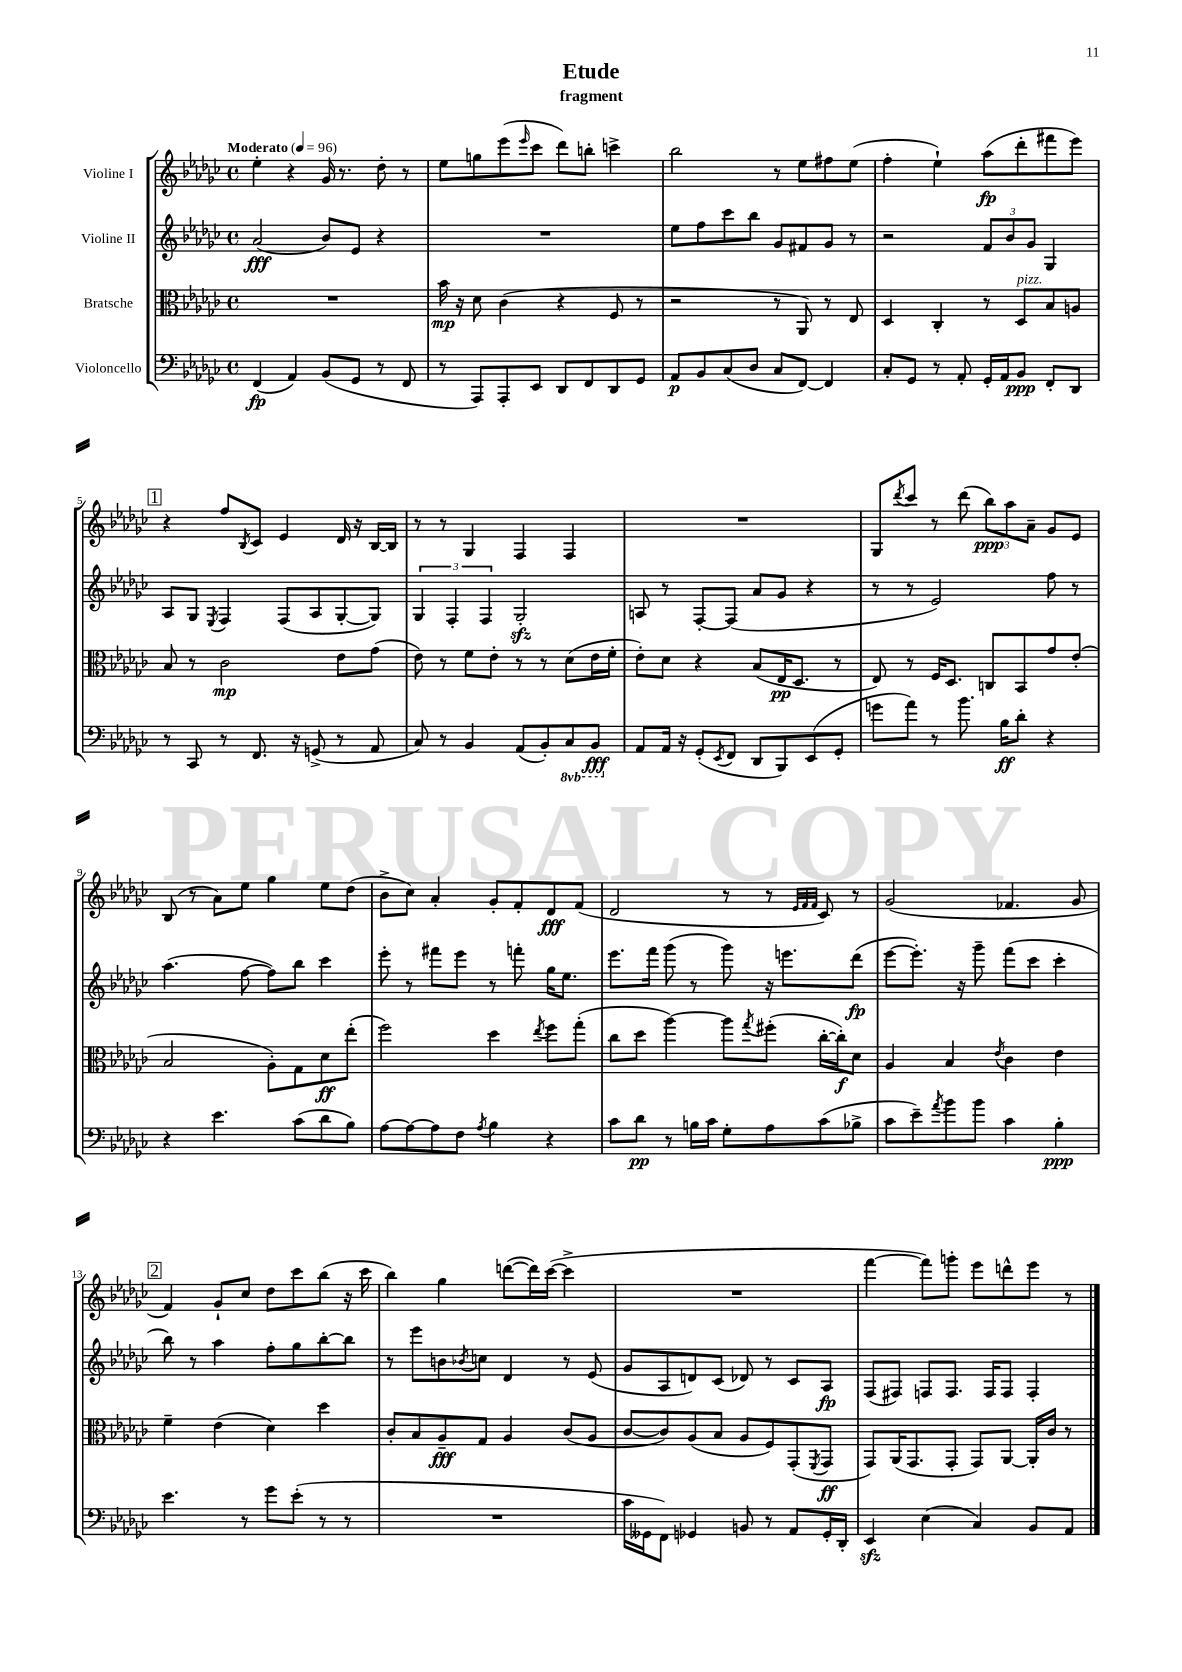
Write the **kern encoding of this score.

**kern	**dynam	**kern	**dynam	**kern	**dynam	**kern	**dynam
*part4	*part4	*part3	*part3	*part2	*part2	*part1	*part1
*staff4	*staff4	*staff3	*staff3	*staff2	*staff2	*staff1	*staff1
*I"Violoncello	*	*I"Bratsche	*	*I"Violine II	*	*I"Violine I	*
*clefF4	*	*clefC3	*	*clefG2	*	*clefG2	*
*k[b-e-a-d-g-c-]	*	*k[b-e-a-d-g-c-]	*	*k[b-e-a-d-g-c-]	*	*k[b-e-a-d-g-c-]	*
*M4/4	*	*M4/4	*	*M4/4	*	*M4/4	*
*met(c)	*	*met(c)	*	*met(c)	*	*met(c)	*
*MM96	*	*MM96	*	*MM96	*	*MM96	*
=1	=1	=1	=1	=1	=1	=1	=1
!	!	!	!	!	!	!LO:TX:a:B:t=Moderato	!
(4FF/	fp	1r	.	(2a-/	fff	4ee-'\	.
4AA-/)	.	.	.	.	.	4r	.
(8BB-/L	.	.	.	8b-/L)	.	16g-/	.
.	.	.	.	.	.	8.r	.
8GG-/J	.	.	.	8e-/J	.	.	.
8r	.	.	.	4r	.	8dd-'\	.
8FF/	.	.	.	.	.	8r	.
=2	=2	=2	=2	=2	=2	=2	=2
8r	.	16b-\	mp	1r	.	8ee-\L	.
.	.	16r	.	.	.	.	.
8AAA-/L)	.	8d-\	.	.	.	8ggn\	.
8AAA-'/	.	(4c-\	.	.	.	(8eee-\	.
.	.	.	.	.	.	16qqeee-/	.
8EE-/J	.	.	.	.	.	8ccc-\J	.
8DD-/L	.	4r	.	.	.	8ddd-\L)	.
8FF/	.	.	.	.	.	8bbn'\J	.
8DD-/	.	8F/	.	.	.	4cccn^\	.
8GG-/J	.	8r	.	.	.	.	.
=3	=3	=3	=3	=3	=3	=3	=3
8AA-/L	p	2r	.	8ee-\L	.	2bb-\	.
8BB-/	.	.	.	8ff\	.	.	.
(8C-/	.	.	.	8ccc-\	.	.	.
8D-/J	.	.	.	8bb-\J	.	.	.
8C-/L	.	8r	.	8g-/L	.	8r	.
[8FF/J)	.	8AA-/)	.	8f#X/	.	8ee-\L	.
4FF/]	.	8r	.	8g-/J	.	8ff#X\	.
.	.	8E-/	.	8r	.	(8ee-\J	.
=4	=4	=4	=4	=4	=4	=4	=4
8C-'/L	.	4D-/	.	2r	.	4ff'\	.
8GG-/J	.	.	.	.	.	.	.
8r	.	4C-'/	.	.	.	4ee-`\)	.
8AA-'/	.	.	.	.	.	.	.
16GG-'/LL	.	8r	.	12f/L	.	(8aa-\L	fp
16AA-/J	.	.	.	.	.	.	.
.	.	.	.	12b-/	.	.	.
!	!	!LO:TX:a:i:t=pizz.	!	!	!	!	!
8BB-/J	ppp	8D-/L	.	.	.	8ddd-'\	.
.	.	.	.	12g-/J	.	.	.
8FF'/L	.	8B-/	.	4G-/	.	8fff#X\	.
8DD-/J	.	8An/J	.	.	.	8eee-\J)	.
!!LO:LB:g=z
!!LO:REH:place=s1:t=1
=5	=5	=5	=5	=5	=5	=5	=5
8r	.	8B-/	.	8A-/L	.	4r	.
8CC-/	.	8r	.	8G-/J	.	.	.
.	.	.	.	8qE-/	.	.	.
8r	.	2c-\	mp	4F/	.	8ff/L	.
.	.	.	.	.	.	8qB-/	.
8.FF/	.	.	.	.	.	8c-/J	.
.	.	.	.	(8F/L	.	4e-/	.
16r	.	.	.	.	.	.	.
(8GGn^/	.	.	.	8A-/	.	.	.
8r	.	8e-\L	.	[8G-'/	.	16d-/	.
.	.	.	.	.	.	16r	.
8AA-/	.	(8g-\J	.	8G-/J])	.	[16B-/LL	.
.	.	.	.	.	.	16B-/JJ]	.
=6	=6	=6	=6	=6	=6	=6	=6
8C-/)	.	8e-\)	.	6G-/	.	8r	.
8r	.	8r	.	.	.	8r	.
.	.	.	.	6F'/	.	.	.
4BB-/	.	8f\L	.	.	.	4G-/	.
.	.	.	.	6F/	.	.	.
.	.	8e-'\J	.	.	.	.	.
(8AA-/L	.	8r	.	2G-zz'/	.	4F/	.
8BB-'/)	.	8r	.	.	.	.	.
*8ba	*	*	*	*	*	*	*
8CC-/	.	(8d-\L	.	.	.	4F/	.
8BBB-/J	fff	16e-\L	.	.	.	.	.
.	.	16f'\JJ	.	.	.	.	.
=7	=7	=7	=7	=7	=7	=7	=7
*X8ba	*	*	*	*	*	*	*
8AA-/L	.	8e-'\L)	.	8An/	.	1r	.
16AA-/Jk	.	8d-\J	.	8r	.	.	.
16r	.	.	.	.	.	.	.
(8GG-'/L	.	4r	.	[8F'/L	.	.	.
8qEE-/	.	.	.	.	.	.	.
8FF/J	.	.	.	(8F/J]	.	.	.
8DD-/L	.	(8B-/L	.	8a-/L	.	.	.
8BBB-/)	.	16E-/K	pp	8g-/J	.	.	.
.	.	8.D-/J	.	.	.	.	.
(8EE-/	.	.	.	4r	.	.	.
8GG-'/J	.	8r	.	.	.	.	.
=8	=8	=8	=8	=8	=8	=8	=8
8gn\L	.	8E-/)	.	8r	.	8G-/L	.
.	.	.	.	.	.	8qddd-/	.
8a-\J)	.	8r	.	8r	.	8ccc-/J	.
8r	.	16F/KL	.	2e-/)	.	8r	.
.	.	8.D-/J	.	.	.	.	.
8.b-\	.	.	.	.	.	(8ddd-\	.
.	.	8Cn/L	.	.	.	12bb-\L)	ppp
16B-\KL	ff	.	.	.	.	.	.
.	.	.	.	.	.	12aa-\	.
8d-'\J	.	8BB-/	.	.	.	.	.
.	.	.	.	.	.	12a-~\J	.
4r	.	8g-/	.	8ff\	.	8g-/L	.
.	.	(8e-'/J	.	8r	.	8e-/J	.
!!LO:LB:g=z
=9	=9	=9	=9	=9	=9	=9	=9
4r	.	2B-/	.	(4.aa-\	.	(8B-/	.
.	.	.	.	.	.	8r	.
4.e-\	.	.	.	.	.	8a-\L)	.
.	.	.	.	[8ff\	.	8ee-\J	.
.	.	8A-'\L)	.	8ff\L])	.	4gg-\	.
(8c-\L	.	8G-\	.	8bb-\J	.	.	.
8d-\	.	8d-\	ff	4ccc-\	.	8ee-\L	.
8B-\J)	.	(8ee-'\J	.	.	.	(8dd-\J	.
=10	=10	=10	=10	=10	=10	=10	=10
[8A-\L	.	2ff\)	.	8eee-'\	.	8b-^\L	.
8A-\_	.	.	.	8r	.	8cc-\J)	.
8A-\]	.	.	.	8fff#X\L	.	4a-'/	.
8F\J	.	.	.	8eee-\J	.	.	.
8qA-/	.	.	.	.	.	.	.
4B-\	.	4dd-\	.	8r	.	8g-'/L	.
.	.	.	.	8fffn'\	.	8f'/	.
.	.	8qee-/	.	.	.	.	.
4r	.	8ff\L	.	16gg-\KL	.	8d-/	fff
.	.	.	.	8.ee-\J	.	.	.
.	.	(8gg-'\J	.	.	.	(8f/J	.
=11	=11	=11	=11	=11	=11	=11	=11
8c-\L	.	8cc-\L	.	8.eee-\L	.	2d-/	.
8d-\J	pp	8dd-\J	.	.	.	.	.
.	.	.	.	16fff\Jk	.	.	.
8r	.	[4aa-\)	.	(8ggg-\	.	.	.
16Bn\LL	.	.	.	8r	.	.	.
16c-\JJ	.	.	.	.	.	.	.
8G-'\L	.	8aa-\L]	.	8ggg-\)	.	8r	.
.	.	8qgg-/	.	.	.	.	.
8A-\	.	(8ff#X'\J	.	16r	.	8r	.
.	.	.	.	8.eeen\L	.	.	.
.	.	.	.	.	.	32qqe-/LLL	.
.	.	.	.	.	.	32qqf/	.
.	.	.	.	.	.	32qqf/JJJ	.
(8c-\	.	[16cc-'\LL	.	.	.	8c-/)	.
.	.	16cc-'\J])	f	.	.	.	.
8B-X^\J	.	8d-\J	.	(8ddd-\J	fp	8r	.
=12	=12	=12	=12	=12	=12	=12	=12
8c-\L	.	4A-/	.	[8eee-\L	.	(2g-/	.
8e-~\)	.	.	.	8.eee-'\J])	.	.	.
8qa-/	.	.	.	.	.	.	.
8b-\	.	4B-/	.	.	.	.	.
.	.	.	.	16r	.	.	.
8b-\J	.	.	.	8ggg-~\	.	.	.
.	.	8qe-/	.	.	.	.	.
4c-\	.	4c-\	.	(8fff\L	.	4.f-X/	.
.	.	.	.	8ccc-\J	.	.	.
4B-'\	ppp	4e-\	.	4ccc-'\	.	.	.
.	.	.	.	.	.	8g-/	.
!!LO:LB:g=z
!!LO:REH:place=s1:t=2
=13	=13	=13	=13	=13	=13	=13	=13
4.e-\	.	4f~\	.	8bb-\)	.	4f/)	.
.	.	.	.	8r	.	.	.
.	.	(4e-\	.	4aa-\	.	8g-`/L	.
8r	.	.	.	.	.	8cc-/J	.
8g-\L	.	4d-\)	.	8ff'\L	.	8dd-\L	.
(8e-'\J	.	.	.	8gg-\	.	8ccc-\	.
8r	.	4dd-\	.	[8bb-'\	.	(8bb-\J	.
8r	.	.	.	8bb-\J]	.	16r	.
.	.	.	.	.	.	16ccc-\	.
=14	=14	=14	=14	=14	=14	=14	=14
1r	.	8c-'/L	.	8r	.	4bb-\)	.
.	.	8B-/	.	8eee-\L	.	.	.
.	.	8A-~/	fff	8bn\	.	4gg-\	.
.	.	.	.	8qb-X/	.	.	.
.	.	8G-/J	.	8ccn\J	.	.	.
.	.	4A-/	.	4d-/	.	([8dddn\L	.
.	.	.	.	.	.	16ddd\L])	.
.	.	.	.	.	.	([16ccc-\JJ	.
.	.	(8c-/L	.	8r	.	4ccc-^\]	.
.	.	8A-/J	.	(8e-/	.	.	.
=15	=15	=15	=15	=15	=15	=15	=15
16c-\LL	.	[8c-/L	.	8g-/L	.	1r	.
16GG--X\J	.	.	.	.	.	.	.
8FF\J)	.	8c-/])	.	8A-/	.	.	.
4GG-X/	.	(8A-/	.	8dn/)	.	.	.
.	.	8B-/J	.	(8c-/J	.	.	.
8BBn/	.	8A-/L	.	8d-X/)	.	.	.
8r	.	8F/)	.	8r	.	.	.
8AA-/L	.	(8GG-'/	.	8c-/L	.	.	.
.	.	8qFF/	.	.	.	.	.
16GG-'/L	.	8GG-/J	ff	8A-/J	fp	.	.
16DD-'/JJ	.	.	.	.	.	.	.
=16	=16	=16	=16	=16	=16	=16	=16
4EE-zz/	.	8GG-/L)	.	(8F/L	.	[4fff\	.
.	.	(16AA-/K	.	8F#X/J)	.	.	.
.	.	8.GG-/	.	.	.	.	.
(4E-\	.	.	.	8Fn/L	.	8fff\L])	.
.	.	8GG-'/J	.	8.F/J	.	8gggn'\J	.
4C-/)	.	8GG-/L)	.	.	.	8eee-\L	.
.	.	.	.	16F/KL	.	.	.
.	.	[8AA-/J	.	8F/J	.	8dddn^^\	.
8BB-/L	.	16AA-'/LL]	.	4F'/	.	8eee-\J	.
.	.	16c-/JJ	.	.	.	.	.
8AA-/J	.	8r	.	.	.	8r	.
==	==	==	==	==	==	==	==
*-	*-	*-	*-	*-	*-	*-	*-
